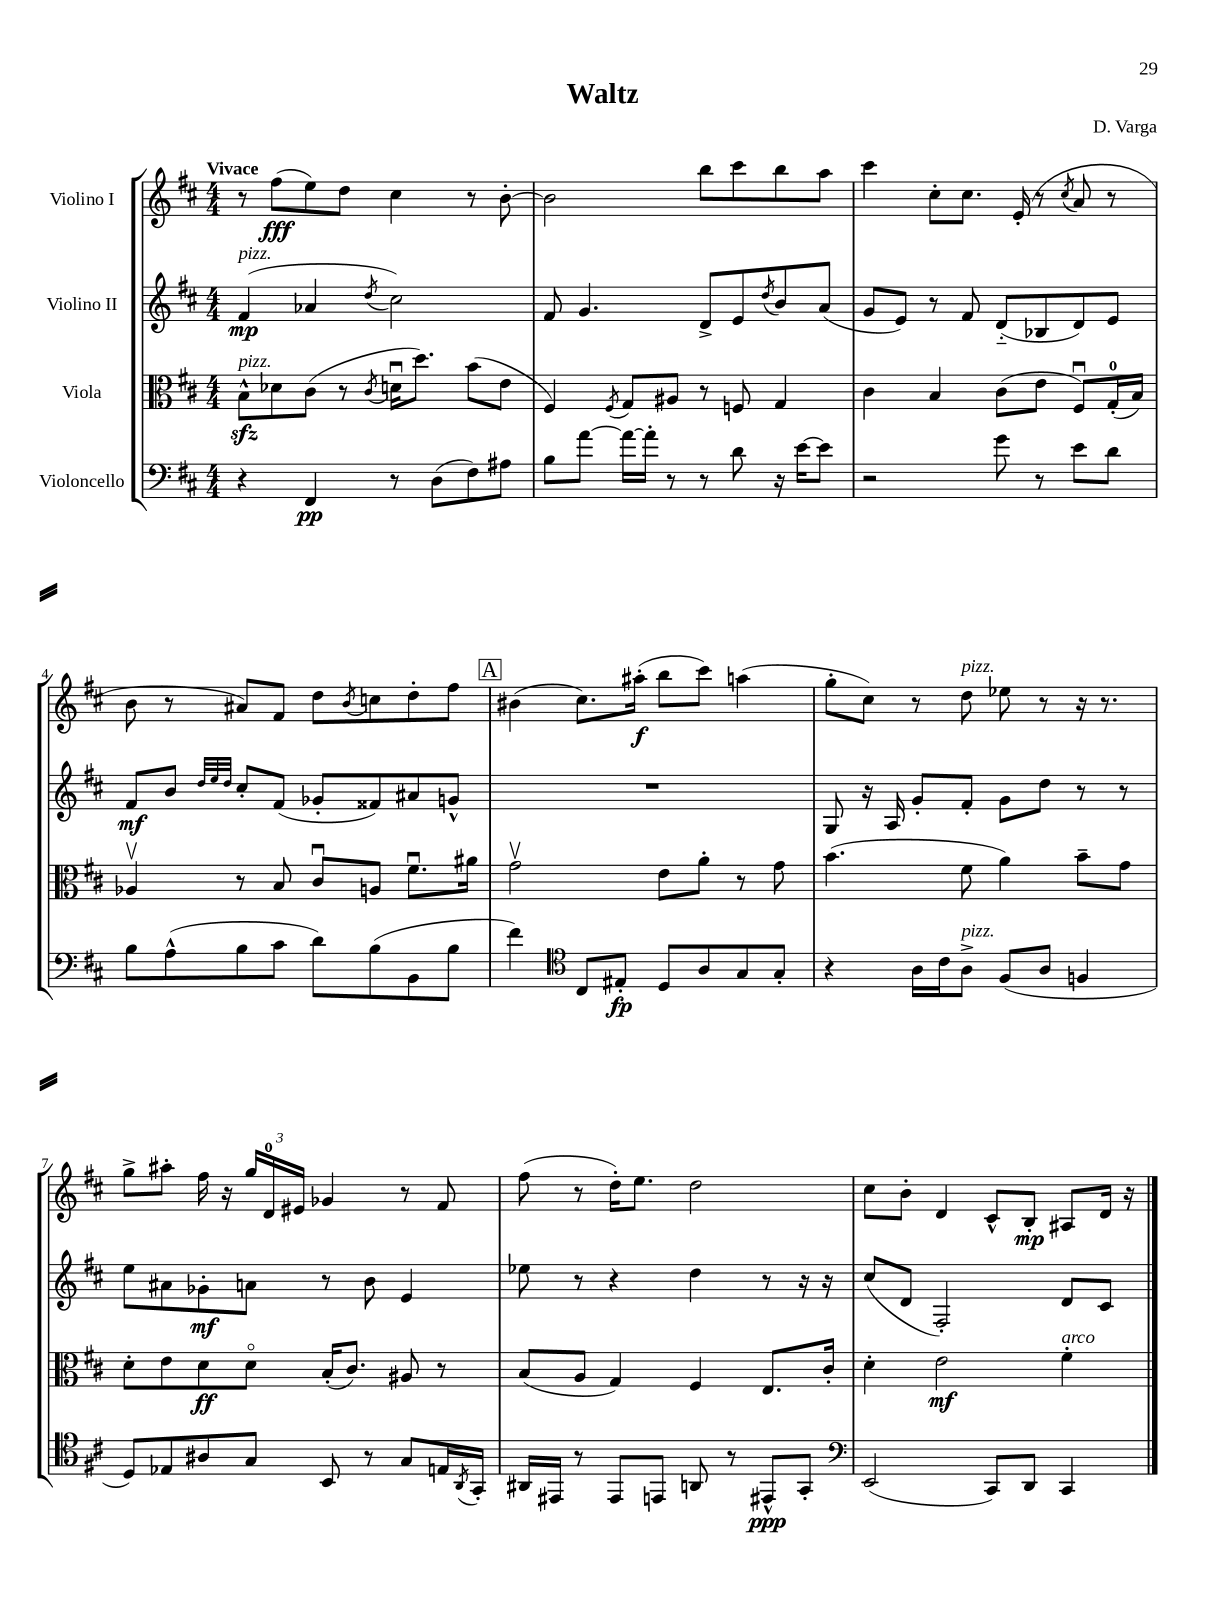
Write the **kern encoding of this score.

**kern	**kern	**kern	**kern
*staff4	*staff3	*staff2	*staff1
*clefF4	*clefC3	*clefG2	*clefG2
*k[f#c#]	*k[f#c#]	*k[f#c#]	*k[f#c#]
*M4/4	*M4/4	*M4/4	*M4/4
4r	8B^^\L	(4f#/	8r
.	8d-\	.	(8ff#\L
4FF#/	(8c#\J	4a-/	8ee\)
.	8r	.	8dd\J
.	8qc#/	8qdd/	.
8r	16du\LK	2cc#\)	4cc#\
.	8.dd\J)	.	.
(8D\L	.	.	.
8F#\)	(8b\L	.	8r
8A#\J	8e\J	.	[8b'\
=	=	=	=
8B\L	4F#/)	8f#/	2b\]
[8a\J	.	4.g/	.
.	8qF#/	.	.
16a\_LL	8G/L	.	.
16a'\]JJ	.	.	.
8r	8A#/J	.	.
8r	8r	8d^/L	8bb\L
8d\	8F/	8e/	8ccc#\
.	.	8qdd/	.
16r	4G/	8b/	8bb\
[16e\LK	.	.	.
8e\]J	.	(8a/J	8aa\J
=	=	=	=
2r	4c#\	8g/L	4ccc#\
.	.	8e/J)	.
.	4B/	8r	8cc#'\L
.	.	8f#/	8.cc#\J
8g\	(8c#\L	(8d'~/L	.
.	.	.	(16e'/
8r	8e\J	8B-/	8r
.	.	.	8qcc#/
8e\L	8F#u/L)	8d/)	8a/
8d\J	(16G'/L	8e/J	8r
.	16B/JJ)	.	.
=	=	=	=
8B\L	4A-v/	8f#/L	8b\
(8A^^\	.	8b/J	8r
.	.	32qqdd/LLL	.
.	.	32qqee/	.
.	.	32qqdd/JJJ	.
8B\	8r	8cc#'/L	8a#/L)
8c#\J	8B/	(8f#/J	8f#/J
8d\L)	8c#u/L	8g-'/L	8dd\L
.	.	.	8qb/
(8B\	8A/J	8f##/)	8cc\
8BB\	8.f#u\L	8a#/	8dd'\
8B\J	.	8g^^/J	8ff#\J
.	16a#\Jk	.	.
=	=	=	=
4f#\)	2gv\	1r	(4b#\
*clefC4	*	*	*
8C#/L	.	.	8.cc#\L)
8E#'/J	.	.	.
.	.	.	(16aa#'\Jk
8D/L	8e\L	.	8bb\L
8A/	8a'\J	.	8ccc#\J)
8G/	8r	.	(4aa\
8G'/J	8g\	.	.
=	=	=	=
4r	(4.b\	8G/	8gg'\L
.	.	16r	8cc#\J)
.	.	16A/	.
16A\LL	.	8g'/L	8r
16c#\J	.	.	.
8A^\J	8f#\	8f#'/J	8dd\
(8F#/L	4a\)	8g\L	8ee-\
8A/J	.	8dd\J	8r
4F/	8b~\L	8r	16r
.	.	.	8.r
.	8g\J	8r	.
=	=	=	=
8D/L)	8d'\L	8ee\L	8gg^\L
8E-/	8e\	8a#\	8aa#'\J
8A#/	8d\	8g-'\	16ff#\
.	.	.	16r
8G/J	8do\J	8a\J	24gg/LL
.	.	.	24d/
.	.	.	24e#/JJ
8BB/	(16B'/LK	8r	4g-/
.	8.c#/J)	.	.
8r	.	8b\	.
8G/L	8A#/	4e/	8r
16E/L	8r	.	8f#/
8qAA/	.	.	.
16GG'/JJ	.	.	.
=	=	=	=
16AA#/LL	(8B/L	8ee-\	(8ff#\
16EE#/JJ	.	.	.
8r	8A/J	8r	8r
8EE#/L	4G/)	4r	16dd'\LK)
.	.	.	8.ee\J
8EE/J	.	.	.
8AA/	4F#/	4dd\	2dd\
8r	.	.	.
8EE#^^/L	8.E/L	8r	.
8GG'/J	.	16r	.
.	16c#'/Jk	16r	.
=	=	=	=
*clefF4	*	*	*
(2EE/	4d'\	(8cc#/L	8cc#\L
.	.	8d/J	8b'\J
.	2e\	2F#'/)	4d/
8CC#/L)	.	.	8c#^^/L
8DD/J	.	.	8B'/J
4CC#/	4f#'\	8d/L	8A#/L
.	.	8c#/J	16d/Jk
.	.	.	16r
==	==	==	==
*-	*-	*-	*-
